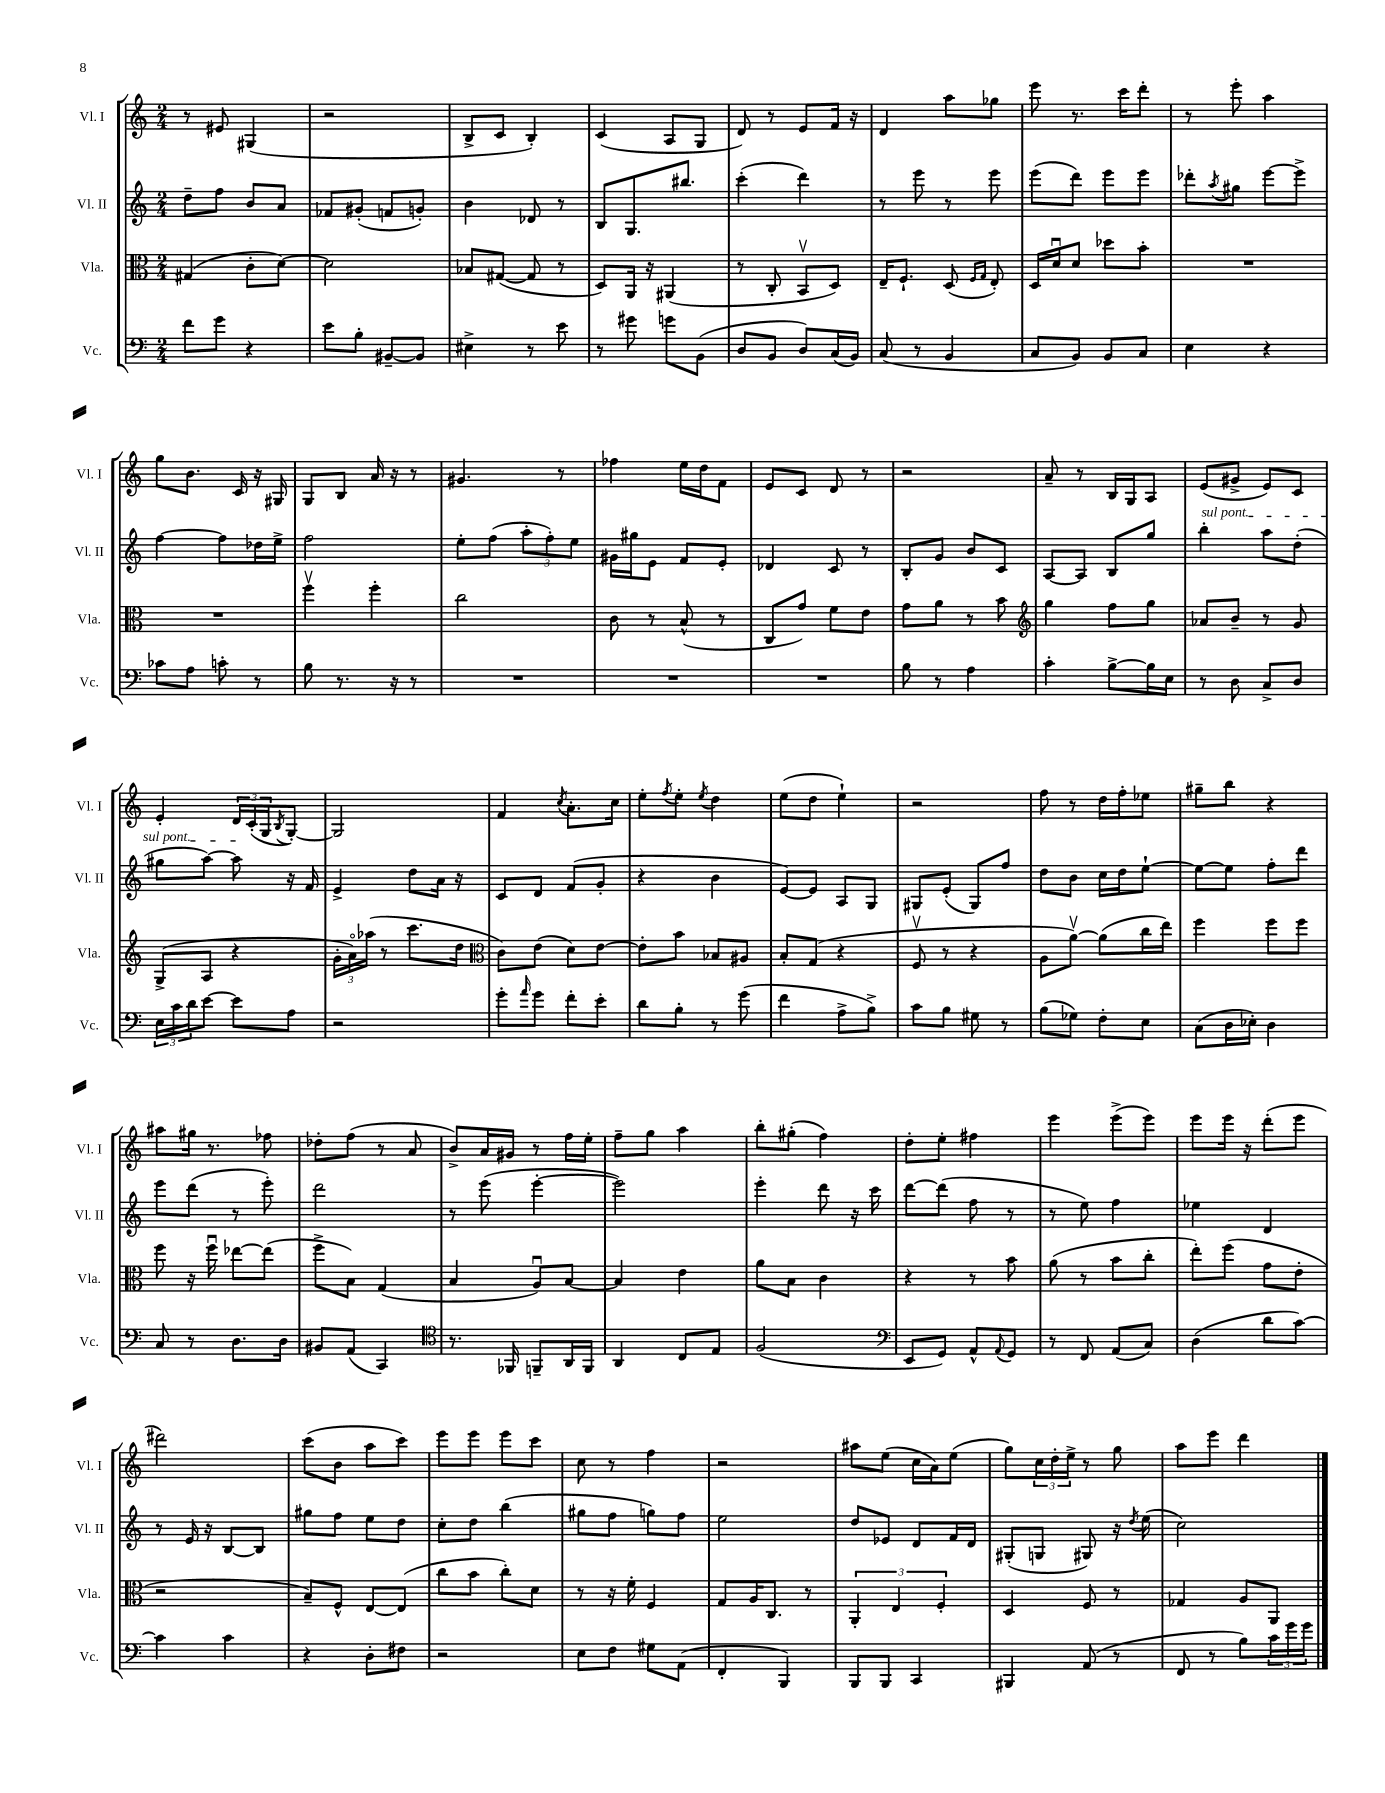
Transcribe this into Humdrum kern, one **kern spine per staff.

**kern	**kern	**kern	**kern
*staff4	*staff3	*staff2	*staff1
*clefF4	*clefC3	*clefG2	*clefG2
*k[]	*k[]	*k[]	*k[]
*M2/4	*M2/4	*M2/4	*M2/4
8f\L	(4G#/	8dd~\L	8r
8g\J	.	8ff\J	8e#/
4r	8c'\L	8b/L	(4G#/
.	[8d\J)	8a/J	.
=	=	=	=
8e\L	2d\]	8f-/L	2r
8B'\J	.	(8g#'/J	.
[8BB#~/L	.	8f/L	.
8BB#/]J	.	8g'/J)	.
=	=	=	=
4E#^\	8B-/L	4b\	8B^/L
.	([8G#/J	.	8c/J
8r	8G#/]	8d-/	4B'/)
8e\	8r	8r	.
=	=	=	=
8r	8D/L)	8B/L	(4c/
8g#\	16AA/Jk	8.G/	.
.	16r	.	.
8g\L	(4AA#/	.	8A/L
.	.	8.bb#/J	.
(8BB\J	.	.	8G/J
=	=	=	=
8D/L	8r	(4ccc'\	8d/)
8BB/J	8C'/	.	8r
8D/L)	8BBv/L	4ddd\)	8e/L
(16C/L	8D/J)	.	16f/Jk
16BB/JJ)	.	.	16r
=	=	=	=
(8C/	16E~/LK	8r	4d/
.	8.F`/J	.	.
8r	.	8eee\	.
4BB/	(8D/	8r	8aa\L
.	16qqF/LL	.	.
.	16qqG/JJ	.	.
.	8E'/)	8eee\	8gg-\J
=	=	=	=
8C/L	16D/LL	(8eee\L	8eee\
.	16du/J	.	.
8BB/J)	8d/J	8ddd\J)	8.r
8BB/L	8dd-\L	8eee\L	.
.	.	.	16ccc\LK
8C/J	8b'\J	8eee\J	8ddd'\J
=	=	=	=
4E\	2r	8ddd-'\L	8r
.	.	8qaa/	.
.	.	8gg#\J	8eee'\
4r	.	[8eee\L	4aa\
.	.	8eee^\]J	.
=	=	=	=
8c-\L	2r	[4ff\	8gg\L
8A\J	.	.	8.b\J
8c'\	.	8ff\]L	.
.	.	.	16c/
8r	.	16dd-\L	16r
.	.	16ee^\JJ	16G#/
=	=	=	=
8B\	4ffv\	2ff\	8G/L
8.r	.	.	8B/J
.	4ff'\	.	16a/
16r	.	.	16r
8r	.	.	8r
=	=	=	=
2r	2cc\	8ee'\L	4.g#/
.	.	(8ff\J	.
.	.	12aa'\L	.
.	.	12ff'\)	.
.	.	.	8r
.	.	12ee\J	.
=	=	=	=
2r	8c\	16g#\LL	4ff-\
.	.	16gg#\J	.
.	8r	8e\J	.
.	(8B^^/	8f/L	16ee\LL
.	.	.	16dd\J
.	8r	8e'/J	8f\J
=	=	=	=
2r	8C/L	4d-/	8e/L
.	8g/J)	.	8c/J
.	8f\L	8c/	8d/
.	8e\J	8r	8r
=	=	=	=
8B\	8g\L	8B'/L	2r
8r	8a\J	8g/J	.
4A\	8r	8b/L	.
.	8b\	8c/J	.
=	=	=	=
*	*clefG2	*	*
4c'\	4gg\	[8A/L	8a~/
.	.	8A/]J	8r
[8B^\L	8ff\L	8B/L	16B/LL
.	.	.	16G/J
16B\]L	8gg\J	8gg/J	8A/J
16E\JJ	.	.	.
=	=	=	=
8r	8a-/L	4bb'\	(8e/L
8D\	8b~/J	.	8g#^/J
8C^/L	8r	8aa\L	8e/L)
8D/J	8g/	(8dd'\J	8c/J
=	=	=	=
24E\LL	(8G^/L	8gg#\L	4e'/
24c\	.	.	.
24d\J	.	.	.
[8e\J	8A/J	[8aa\J)	.
8e\]L	4r	8aa\]	24d/LL
.	.	.	(24c'/
.	.	.	24G/J
.	.	.	8qB/
8A\J	.	16r	[8G'/J)
.	.	16f/	.
=	=	=	=
2r	24g'\LL	4e^/	2G/]
.	24ao\)	.	.
.	(24aa-\JJ	.	.
.	8r	.	.
.	8.ccc\L	8dd\L	.
.	.	16a\Jk	.
.	16dd\Jk	16r	.
=	=	=	=
*	*clefC3	*	*
8g'\L	8c\L)	8c/L	4f/
16qqa/	.	.	.
8g\J	(8e\J	8d/J	.
.	.	.	8qcc/
8f'\L	8d\L)	(8f/L	8.a'\L
8e'\J	[8e\J	8g'/J	.
.	.	.	16cc\Jk
=	=	=	=
8d\L	8e'\]L	4r	8ee'\L
.	.	.	8qff/
8B'\J	8b\J	.	8ee'\J
.	.	.	8qee/
8r	8B-/L	4b\	4dd\
(8g\	8A#/J	.	.
=	=	=	=
4f\	8B'/L	[8e/L)	(8ee\L
.	(8G/J	8e/]J	8dd\J
8A^\L	4r	8A/L	4ee`\)
8B^\J)	.	8G/J	.
=	=	=	=
8c\L	8Fv/	8G#/L	2r
8B\J	8r	(8e'/J	.
8G#\	4r	8G#/L)	.
8r	.	8ff/J	.
=	=	=	=
(8B\L	8A\L	8dd\L	8ff\
8G-\J)	[8av\J)	8b\J	8r
8F'\L	(8a\]L	16cc\LL	16dd\LL
.	.	16dd\J	16ff'\J
8E\J	16cc\L	[8ee`\J	8ee-\J
.	16ee\JJ)	.	.
=	=	=	=
(8C\L	4ff\	8ee\_L	8gg#~\L
16D\L	.	8ee\]J	8bb\J
16E-'\JJ)	.	.	.
4D\	8ff\L	8ff'\L	4r
.	8ff\J	8ddd\J	.
=	=	=	=
8C/	8ff\	8eee\L	8aa#\L
8r	16r	(8ddd\J	16gg#\Jk
.	16ffu\	.	8.r
8.D\L	[8ee-\L	8r	.
.	(8ee-\]J	8eee'\)	8ff-\
16D\Jk	.	.	.
=	=	=	=
8BB#/L	8ff^\L	2ddd\	8dd-'\L
(8AA/J	8B\J)	.	(8ff\J
4CC/)	(4G/	.	8r
.	.	.	8a/
=	=	=	=
*clefC4	*	*	*
8.r	4B/	8r	8b^/L)
.	.	(8eee\	16a/L
16FF-/	.	.	16g#/JJ
8FF~/L	8Au/L)	[4eee'\	8r
16AA/L	[8B/J	.	16ff\LL
16FF/JJ	.	.	16ee'\JJ
=	=	=	=
4AA/	4B/]	2eee\])	8ff~\L
.	.	.	8gg\J
8C/L	4e\	.	4aa\
8E/J	.	.	.
=	=	=	=
(2F/	8a\L	4eee'\	8bb'\L
.	8B\J	.	(8gg#'\J
.	4c\	8ddd\	4ff\)
.	.	16r	.
.	.	16ccc\	.
=	=	=	=
*clefF4	*	*	*
8EE/L	4r	[8ddd\L	8dd'\L
8GG/J)	.	(8ddd\]J	8ee'\J
8AA^^/L	8r	8ff\	4ff#\
8qqAA/	.	.	.
8GG/J	8b\	8r	.
=	=	=	=
8r	(8a\	8r	4eee\
8FF/	8r	8ee\)	.
(8AA/L	8b\L	4ff\	(8eee^\L
8C/J)	8cc'\J	.	8eee\J)
=	=	=	=
(4D\	8ee'\L)	4ee-\	8eee\L
.	(8ff\J	.	16eee\Jk
.	.	.	16r
8d\L	8g\L	4d/	(8ddd'\L
[8c\J)	8e'\J	.	8eee\J
=	=	=	=
4c\]	2r	8r	2ddd#\)
.	.	16e/	.
.	.	16r	.
4c\	.	[8B/L	.
.	.	8B/]J	.
=	=	=	=
4r	8B~/L)	8gg#\L	(8ccc\L
.	8F^^/J	8ff\J	8b\J
8D'\L	[8E/L	8ee\L	8aa\L
8F#\J	(8E/]J	8dd\J	8ccc\J)
=	=	=	=
2r	8cc\L	8cc'\L	8eee\L
.	8b\J	8dd\J	8eee\J
.	8cc'\L)	(4bb\	8eee\L
.	8d\J	.	8ccc\J
=	=	=	=
8E\L	8r	8gg#\L	8cc\
8F\J	16r	8ff\J	8r
.	16f'\	.	.
8G#\L	4F/	8gg\L)	4ff\
(8AA\J	.	8ff\J	.
=	=	=	=
4FF'/	8G/L	2ee\	2r
.	16A/K	.	.
.	8.C/J	.	.
4BBB/)	.	.	.
.	8r	.	.
=	=	=	=
8BBB/L	6AA'/	8dd/L	8aa#\L
8BBB/J	.	8e-/J	(8ee\J
.	6E/	.	.
4CC/	.	8d/L	16cc\LL
.	.	.	16a\J)
.	6F'/	.	.
.	.	16f/L	(8ee\J
.	.	16d/JJ	.
=	=	=	=
4BBB#/	4D/	(8G#'/L	8gg\L)
.	.	8G/J	24cc\L
.	.	.	24dd'\
.	.	.	24ee^\JJ
(8AA/	8F/	8G#/)	8r
8r	8r	16r	8gg\
.	.	8qdd/	.
.	.	(16ee\	.
=	=	=	=
8FF/	4G-/	2cc\)	8aa\L
8r	.	.	8eee\J
8B\L)	8A/L	.	4ddd\
24c\L	8AA/J	.	.
24g\	.	.	.
24g\JJ	.	.	.
==	==	==	==
*-	*-	*-	*-
